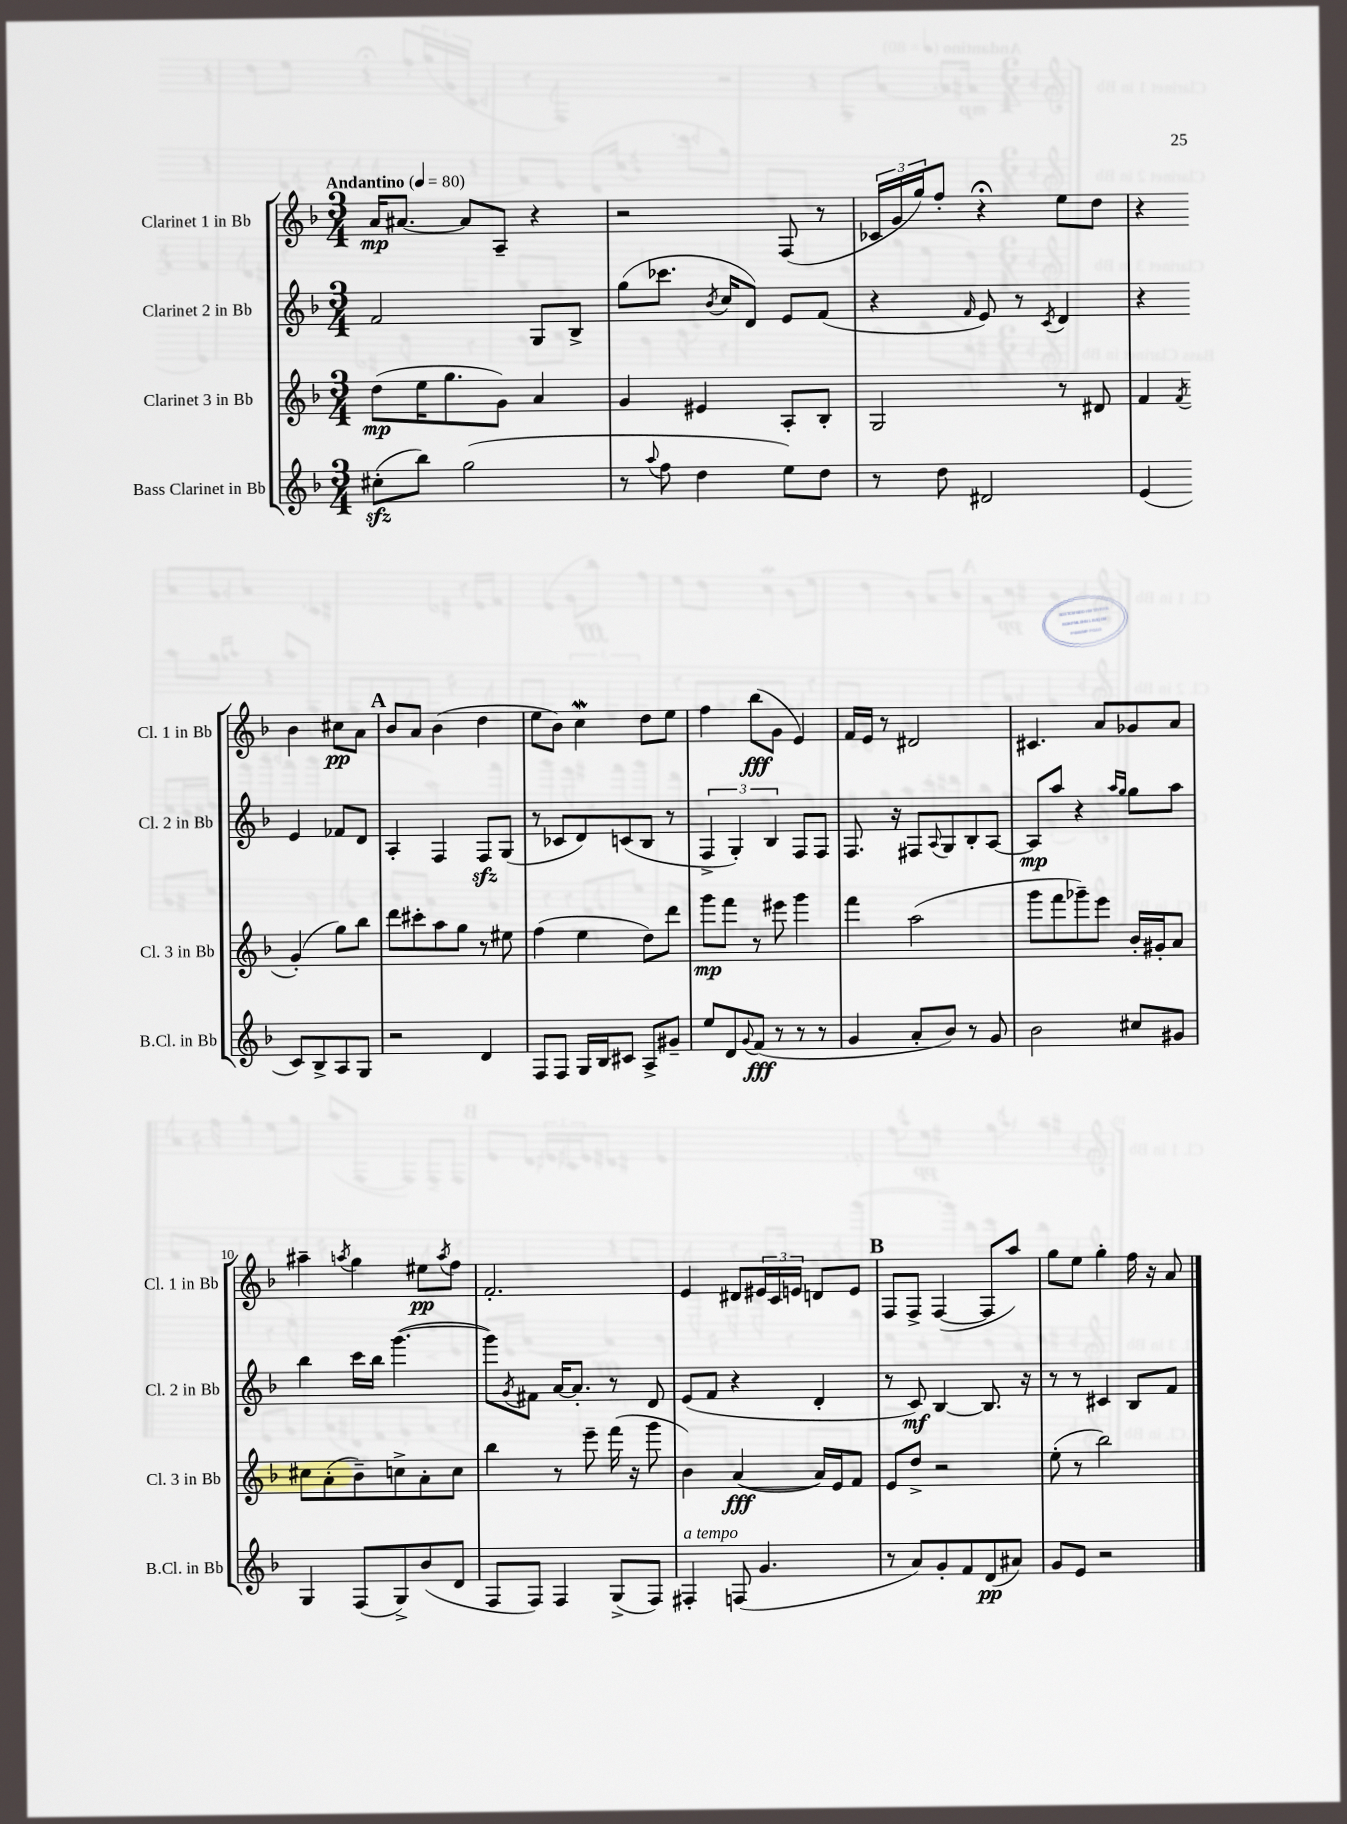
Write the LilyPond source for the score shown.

<<
\new StaffGroup <<
\new Staff = "s0" \with { instrumentName = "Clarinet 1 in Bb" shortInstrumentName = "Cl. 1 in Bb" } {
    \clef treble \key f \major \numericTimeSignature \time 3/4 \tempo "Andantino" 4 = 80
    a'16\mp ais'8.~ ais'8 a8-- r4 |
    r2 f8( r8 |
    \tuplet 3/2 { ces'16 g'16 g''16) } f''8-. r4\fermata e''8 d''8 |
    r4 bes'4 cis''8\pp a'8 |
    \mark \markup { \bold "A" } bes'8 a'8 bes'4( d''4 |
    e''8 bes'8) c''4\mordent d''8 e''8 |
    f''4 bes''8\fff( g'8 e'4) |
    f'16 e'16 r8 dis'2 |
    cis'4. a'8 ges'8 a'8 |
    ais''4-- \acciaccatura { a''8 } g''4 eis''8\pp \acciaccatura { a''8 } f''8 |
    f'2.-. |
    e'4 dis'8 \tuplet 3/2 { eis'16 c'16 e'16 } d'8 e'8 |
    \mark \markup { \bold "B" } f8 f8-> f4~( f8 a''8) |
    g''8 e''8 g''4-. f''16 r16 a'8 \bar "|." |
}
\new Staff = "s1" \with { instrumentName = "Clarinet 2 in Bb" shortInstrumentName = "Cl. 2 in Bb" } {
    \clef treble \key f \major \numericTimeSignature \time 3/4
    f'2 g8 bes8-> |
    g''8( ces'''8. \acciaccatura { bes'8 } c''16 d'8) e'8 f'8( |
    r4 \grace { f'16 } e'8) r8 \acciaccatura { c'8 } d'4 |
    r4 e'4 fes'8 d'8 |
    \mark \markup { \bold "A" } a4-. f4 f8\sfz g8( |
    r8 ces'8 d'8) c'8( bes8 r8 |
    \tuplet 3/2 { f4-> g4-.) bes4 } f8 f8 |
    f8. r16 fis8 \appoggiatura { a8 } g8 bes8-. a8~ |
    a8\mp a''8 r4 \grace { a''16 g''16 } g''8 a''8 |
    bes''4 c'''16 bes''16 g'''4.~( |
    g'''8) \acciaccatura { g'8 } fis'8 a'16~ a'8.-. r8 d'8 |
    e'8( f'8 r4 d'4-. |
    \mark \markup { \bold "B" } r8 c'8\mf) bes4~ bes8. r16 |
    r8 r8 cis'4 bes8 f'8 \bar "|." |
}
\new Staff = "s2" \with { instrumentName = "Clarinet 3 in Bb" shortInstrumentName = "Cl. 3 in Bb" } {
    \clef treble \key f \major \numericTimeSignature \time 3/4
    d''8\mp( e''16 g''8. g'8) a'4 |
    g'4 eis'4 a8-. bes8-. |
    g2 r8 dis'8 |
    f'4 \acciaccatura { f'8 } g'4-.( g''8) bes''8 |
    \mark \markup { \bold "A" } d'''8 cis'''8-. a''8 g''8 r8 eis''8 |
    f''4( e''4 d''8) d'''8 |
    g'''8\mp f'''8 r8 eis'''8 g'''4 |
    f'''4 a''2( |
    g'''8 f'''8 ges'''8--) e'''8 bes'16-. gis'16-. a'8 |
    cis''8 a'8-.( bes'8--) c''8-> a'8-. c''8 |
    bes''4 r8 e'''8-- f'''16( r16 g'''8 |
    bes'4) a'4~\fff( a'16) e'16 f'8 |
    \mark \markup { \bold "B" } e'8 d''8-> r2 |
    e''8-.( r8 bes''2) \bar "|." |
}
\new Staff = "s3" \with { instrumentName = "Bass Clarinet in Bb" shortInstrumentName = "B.Cl. in Bb" } {
    \clef treble \key f \major \numericTimeSignature \time 3/4
    cis''8-.\sfz( bes''8) g''2( |
    r8 \appoggiatura { a''8 } f''8 d''4 e''8) d''8 |
    r8 d''8 dis'2 |
    e'4( c'8) bes8-> a8 g8 |
    \mark \markup { \bold "A" } r2 d'4 |
    f8 f8 g16 bes16 cis'8 a8-> gis'8-- |
    e''8 d'8 \appoggiatura { g'8 } f'8\fff( r8 r8 r8 |
    g'4 a'8-. bes'8) r8 g'8 |
    bes'2 cis''8 gis'8 |
    g4 f8( g8->) bes'8( d'8 |
    f8 f8) f4 g8->( f8) |
    fis4-.^\markup { \italic "a tempo" } f8( g'4. |
    \mark \markup { \bold "B" } r8 a'8) g'8-. f'8 d'8\pp( ais'8) |
    g'8 e'8 r2 \bar "|." |
}
>>
>>
